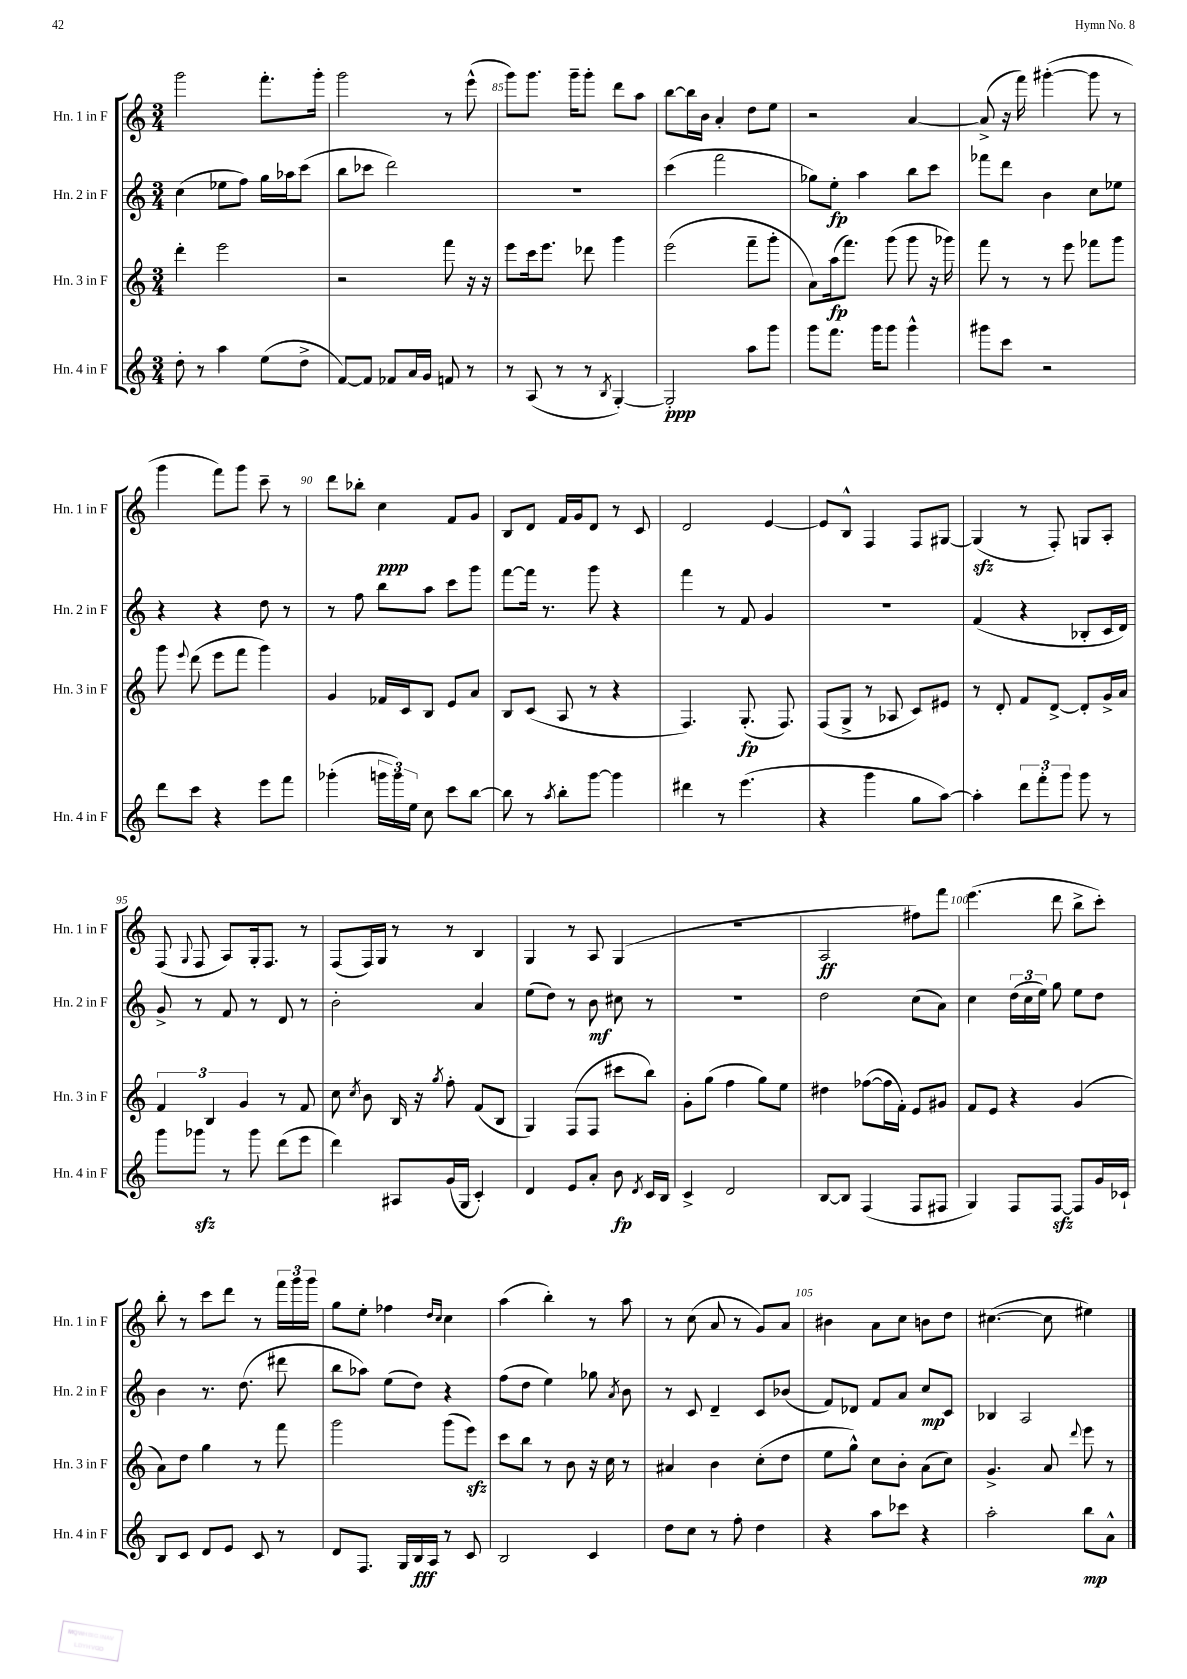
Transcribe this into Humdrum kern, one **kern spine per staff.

**kern	**dynam	**kern	**dynam	**kern	**dynam	**kern	**dynam
*part4	*part4	*part3	*part3	*part2	*part2	*part1	*part1
*staff4	*staff4	*staff3	*staff3	*staff2	*staff2	*staff1	*staff1
*I"Hn. 4 in F	*	*I"Hn. 3 in F	*	*I"Hn. 2 in F	*	*I"Hn. 1 in F	*
*I'Hn. 4 in F	*	*I'Hn. 3 in F	*	*I'Hn. 2 in F	*	*I'Hn. 1 in F	*
*clefG2	*	*clefG2	*	*clefG2	*	*clefG2	*
*k[]	*	*k[]	*	*k[]	*	*k[]	*
*M3/4	*	*M3/4	*	*M3/4	*	*M3/4	*
=83	=83	=83	=83	=83	=83	=83	=83
8dd'\	.	4ddd'\	.	(4cc\	.	2ggg\	.
8r	.	.	.	.	.	.	.
4aa\	.	2eee\	.	8ee-X\L	.	.	.
.	.	.	.	8ff\J)	.	.	.
(8ee\L	.	.	.	16gg\LL	.	8.fff'\L	.
.	.	.	.	16aa-X\J	.	.	.
8dd^\J	.	.	.	(8ccc\J	.	.	.
.	.	.	.	.	.	16ggg'\Jk	.
=84	=84	=84	=84	=84	=84	=84	=84
[8f/L)	.	2r	.	8bb\L	.	2ggg\	.
8f/J]	.	.	.	8ccc-X\J	.	.	.
8f-X/L	.	.	.	2ddd\)	.	.	.
16a/L	.	.	.	.	.	.	.
16g/JJ	.	.	.	.	.	.	.
8fn/	.	8fff\	.	.	.	8r	.
8r	.	16r	.	.	.	(8eee^^\	.
.	.	16r	.	.	.	.	.
=85	=85	=85	=85	=85	=85	=85	=85
8r	.	8eee\L	.	2.r	.	8ggg\L)	.
(8A/	.	16ccc\k	.	.	.	8.ggg\J	.
.	.	8.eee\J	.	.	.	.	.
8r	.	.	.	.	.	.	.
.	.	.	.	.	.	16ggg~\KL	.
8r	.	8ddd-X\	.	.	.	8ggg'\J	.
8qB/	.	.	.	.	.	.	.
[4G'/)	.	4ggg\	.	.	.	8ddd\L	.
.	.	.	.	.	.	8aa\J	.
=86	=86	=86	=86	=86	=86	=86	=86
2G'/]	ppp	(2eee\	.	(4ccc\	.	[8bb\L	.
.	.	.	.	.	.	16bb\L]	.
.	.	.	.	.	.	16b\JJ	.
.	.	.	.	2fff\	.	4a'/	.
8aa\L	.	8fff~\L	.	.	.	8dd\L	.
8ggg\J	.	8ggg'\J	.	.	.	8ee\J	.
=87	=87	=87	=87	=87	=87	=87	=87
8ggg\L	.	8a\L)	.	8gg-X\L)	.	2r	.
8.fff\J	.	(16aa\k	fp	8ee'\J	fp	.	.
.	.	8.fff\J)	.	.	.	.	.
.	.	.	.	4aa\	.	.	.
16ggg\KL	.	.	.	.	.	.	.
8ggg\J	.	(8ggg\	.	.	.	.	.
4ggg^^\	.	8ggg\	.	8bb\L	.	[4a/	.
.	.	16r	.	8ccc\J	.	.	.
.	.	16ggg-X\)	.	.	.	.	.
=88	=88	=88	=88	=88	=88	=88	=88
8ggg#X\L	.	8fff\	.	8fff-X\L	.	(8a^/]	.
8ccc\J	.	8r	.	8ddd\J	.	16r	.
.	.	.	.	.	.	16fff\)	.
2r	.	8r	.	4b\	.	([4ggg#X'\	.
.	.	8eee\	.	.	.	.	.
.	.	8fff-X\L	.	8cc\L	.	8ggg#\]	.
.	.	8ggg\J	.	8ee-X\J	.	8r	.
!!LO:LB:g=z
=89	=89	=89	=89	=89	=89	=89	=89
8ddd\L	.	8ggg\	.	4r	.	4ggg\	.
.	.	8qqeee/	.	.	.	.	.
8ccc\J	.	(8ddd\	.	.	.	.	.
4r	.	8eee\L	.	4r	.	8fff\L)	.
.	.	8fff\J	.	.	.	8ggg\J	.
8eee\L	.	4ggg\)	.	8dd\	.	8ccc~\	.
8fff\J	.	.	.	8r	.	8r	.
=90	=90	=90	=90	=90	=90	=90	=90
(4ggg-X'\	.	4g/	.	8r	.	8ddd\L	.
.	.	.	.	8ff\	.	8bb-X'\J	.
24gggn\LL	.	16f-X/LL	.	8bb\L	.	4cc\	ppp
24ggg\)	.	.	.	.	.	.	.
.	.	16c/J	.	.	.	.	.
24ee\JJ	.	.	.	.	.	.	.
8cc\	.	8B/J	.	8aa\J	.	.	.
8ccc\L	.	8e/L	.	8ccc\L	.	8f/L	.
[8bb\J	.	8a/J	.	8ggg\J	.	8g/J	.
=91	=91	=91	=91	=91	=91	=91	=91
8bb\]	.	8B/L	.	[8fff\L	.	8B/L	.
8r	.	(8c/J	.	16fff\Jk]	.	8d/J	.
.	.	.	.	8.r	.	.	.
8qaa/	.	.	.	.	.	.	.
8bb'\L	.	8A/	.	.	.	16f/LL	.
.	.	.	.	.	.	16g/J	.
[8ggg\J	.	8r	.	8ggg\	.	8d/J	.
4ggg\]	.	4r	.	4r	.	8r	.
.	.	.	.	.	.	8c/	.
=92	=92	=92	=92	=92	=92	=92	=92
4ddd#X\	.	4.F/)	.	4fff\	.	2d/	.
8r	.	.	.	8r	.	.	.
(4.eee\	.	(8.G'/	fp	8f/	.	.	.
.	.	.	.	4g/	.	[4e/	.
.	.	8.F/)	.	.	.	.	.
=93	=93	=93	=93	=93	=93	=93	=93
4r	.	(8F/L	.	2.r	.	8e/L]	.
.	.	8G^/J	.	.	.	8B^^/J	.
4ggg\	.	8r	.	.	.	4F/	.
.	.	8A-X/	.	.	.	.	.
8gg\L	.	8c/L)	.	.	.	8F/L	.
[8aa\J)	.	8e#X/J	.	.	.	[8G#X/J	.
=94	=94	=94	=94	=94	=94	=94	=94
4aa'\]	.	8r	.	(4f/	.	(4G#zz/]	.
.	.	8d'/	.	.	.	.	.
12ddd\L	.	8f/L	.	4r	.	8r	.
12fff'\	.	.	.	.	.	.	.
.	.	[8d^/J	.	.	.	8F'/)	.
12ggg\J	.	.	.	.	.	.	.
8ggg\	.	8d'/L]	.	8B-X'/L	.	8Gn/L	.
8r	.	16g^/L	.	16c/L	.	8A'/J	.
.	.	16a/JJ	.	16d/JJ)	.	.	.
!!LO:LB:g=z
=95	=95	=95	=95	=95	=95	=95	=95
8ggg\L	.	6f/	.	8g^/	.	(8F/	.
.	.	.	.	.	.	8qqG/	.
8ggg-Xzz\J	.	.	.	8r	.	8F/	.
.	.	6B/	.	.	.	.	.
8r	.	.	.	8f/	.	8A/L)	.
.	.	6g/	.	.	.	.	.
8ggg-\	.	.	.	8r	.	16G'/k	.
.	.	.	.	.	.	8.F/J	.
(8ddd\L	.	8r	.	8d/	.	.	.
8eee\J	.	8f/	.	8r	.	8r	.
=96	=96	=96	=96	=96	=96	=96	=96
4ddd\)	.	8cc\	.	2b'\	.	(8F/L	.
.	.	8qcc/	.	.	.	.	.
.	.	8b\	.	.	.	16F/L)	.
.	.	.	.	.	.	16G/JJ	.
8A#X/L	.	16B/	.	.	.	8r	.
.	.	16r	.	.	.	.	.
.	.	8qgg/	.	.	.	.	.
(16g/L	.	8ff'\	.	.	.	8r	.
16G/JJ	.	.	.	.	.	.	.
4c'/)	.	(8f/L	.	4a/	.	4B/	.
.	.	8B/J	.	.	.	.	.
=97	=97	=97	=97	=97	=97	=97	=97
4d/	.	4G/)	.	(8ee\L	.	4G/	.
.	.	.	.	8dd\J)	.	.	.
8e/L	.	(8F/L	.	8r	.	8r	.
8a'/J	.	8F/J	.	8b\	mf	8A/	.
8b\	fp	8ccc#X\L	.	8cc#X\	.	(4G/	.
8qd/	.	.	.	.	.	.	.
16c/LL	.	8bb\J)	.	8r	.	.	.
16B/JJ	.	.	.	.	.	.	.
=98	=98	=98	=98	=98	=98	=98	=98
4c^/	.	8g'\L	.	2.r	.	2.r	.
.	.	(8gg\J	.	.	.	.	.
2d/	.	4ff\	.	.	.	.	.
.	.	8gg\L)	.	.	.	.	.
.	.	8ee\J	.	.	.	.	.
=99	=99	=99	=99	=99	=99	=99	=99
[8B/L	.	4dd#X\	.	2dd\	.	2A/	ff
8B/J]	.	.	.	.	.	.	.
(4F/	.	([8ff-X\L	.	.	.	.	.
.	.	16ff-\L]	.	.	.	.	.
.	.	16f'\JJ)	.	.	.	.	.
8F/L	.	8e/L	.	(8cc\L	.	8ff#X\L)	.
8F#X/J	.	8g#X/J	.	8a\J)	.	8fff\J	.
=100	=100	=100	=100	=100	=100	=100	=100
4G/)	.	8f/L	.	4cc\	.	(4.eee\	.
.	.	8e/J	.	.	.	.	.
8F/L	.	4r	.	(24dd\LL	.	.	.
.	.	.	.	24cc\	.	.	.
.	.	.	.	24ee\JJ)	.	.	.
[8Fzz/J	.	.	.	8gg\	.	8ddd\	.
8F/L]	.	(4g/	.	8ee\L	.	8bb^\L	.
16g/L	.	.	.	8dd\J	.	8ccc'\J)	.
16c-X`/JJ	.	.	.	.	.	.	.
!!LO:LB:g=z
=101	=101	=101	=101	=101	=101	=101	=101
8B/L	.	8a\L)	.	4b\	.	8bb'\	.
8c/J	.	8dd\J	.	.	.	8r	.
8d/L	.	4gg\	.	8.r	.	8ccc\L	.
8e/J	.	.	.	.	.	8ddd\J	.
.	.	.	.	(8.dd\	.	.	.
8c/	.	8r	.	.	.	8r	.
8r	.	8fff\	.	8ddd#X\	.	24fff\LL	.
.	.	.	.	.	.	24ggg\	.
.	.	.	.	.	.	24ggg\JJ	.
=102	=102	=102	=102	=102	=102	=102	=102
8d/L	.	2ggg\	.	8bb\L	.	8gg\L	.
8.F/J	.	.	.	8aa-X\J)	.	8ee'\J	.
.	.	.	.	(8ee\L	.	4ff-X\	.
16G/LL	.	.	.	.	.	.	.
16B/	fff	.	.	8dd\J)	.	.	.
16A/JJ	.	.	.	.	.	.	.
.	.	.	.	.	.	16qqdd/LL	.
.	.	.	.	.	.	16qqcc/JJ	.
8r	.	(8ggg\L	.	4r	.	4cc\	.
8c/	.	8eeezz\J)	.	.	.	.	.
=103	=103	=103	=103	=103	=103	=103	=103
2B/	.	8ccc\L	.	(8ff\L	.	(4aa\	.
.	.	8bb\J	.	8dd\J	.	.	.
.	.	8r	.	4ee\)	.	4bb'\)	.
.	.	8b\	.	.	.	.	.
4c/	.	16r	.	8gg-X\	.	8r	.
.	.	16cc\	.	.	.	.	.
.	.	.	.	8qa/	.	.	.
.	.	8r	.	8b\	.	8aa\	.
=104	=104	=104	=104	=104	=104	=104	=104
8dd\L	.	4a#X/	.	8r	.	8r	.
8cc\J	.	.	.	8c/	.	(8cc\	.
8r	.	4b\	.	4d~/	.	8a/	.
8ff'\	.	.	.	.	.	8r	.
4dd\	.	(8cc'\L	.	8c/L	.	8g/L)	.
.	.	8dd\J	.	(8b-X/J	.	8a/J	.
=105	=105	=105	=105	=105	=105	=105	=105
4r	.	8ee\L	.	8f/L)	.	4b#X\	.
.	.	8gg^^\J)	.	8d-X/J	.	.	.
8aa\L	.	8cc\L	.	8f/L	.	8a\L	.
8ccc-X\J	.	8b'\J	.	8a/J	.	8cc\J	.
4r	.	(8a\L	.	8cc/L	mp	8bn\L	.
.	.	8cc\J)	.	8c/J	.	8dd\J	.
=106	=106	=106	=106	=106	=106	=106	=106
2aa'\	.	4.g^/	.	4B-X/	.	([4.cc#X\	.
.	.	.	.	2A/	.	.	.
.	.	8a/	.	.	.	8cc#\]	.
.	.	8qqddd/	.	.	.	.	.
8bb\L	mp	8eee\	.	.	.	4ee#X\)	.
8a^^\J	.	8r	.	.	.	.	.
==	==	==	==	==	==	==	==
*-	*-	*-	*-	*-	*-	*-	*-
